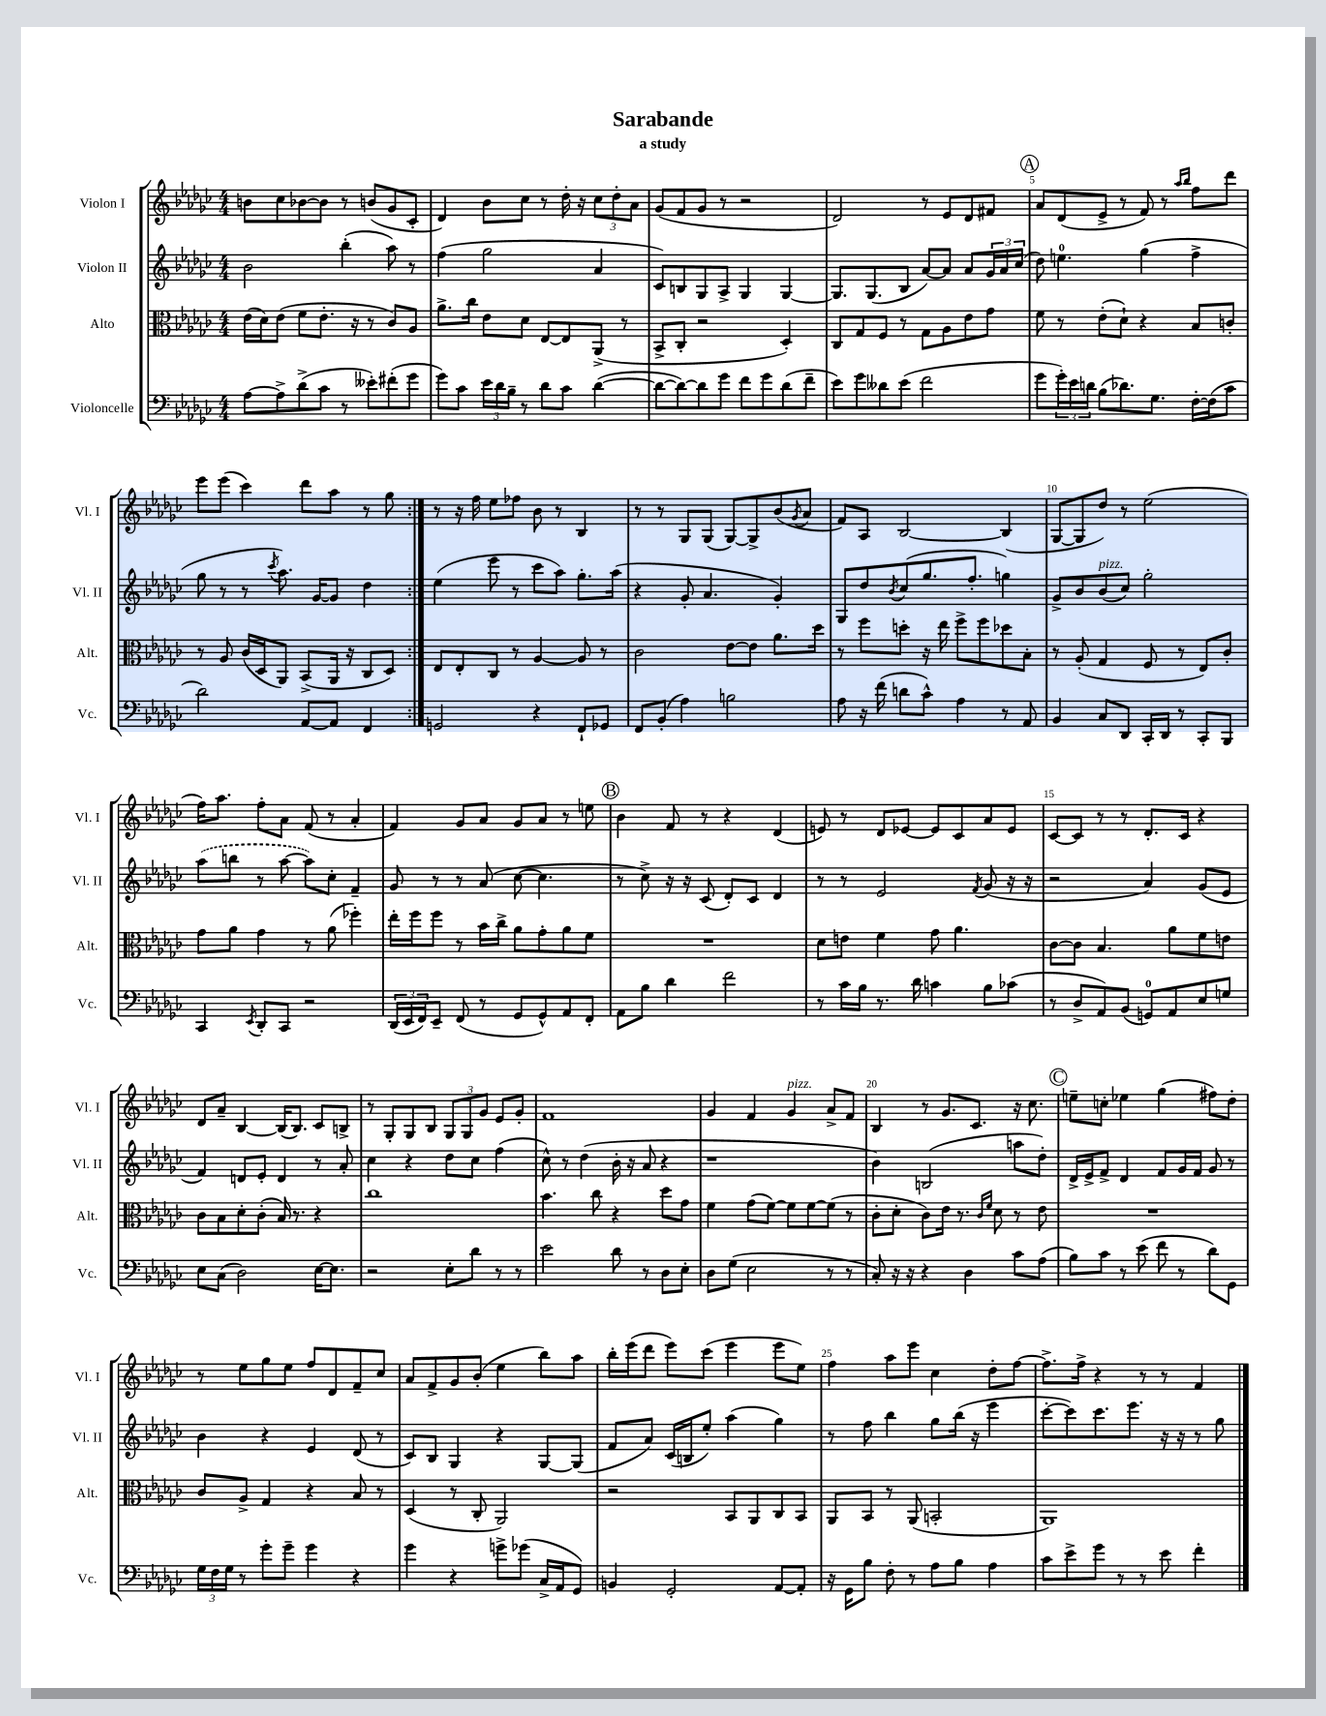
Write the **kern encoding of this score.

**kern	**kern	**kern	**kern
*part4	*part3	*part2	*part1
*staff4	*staff3	*staff2	*staff1
*I"Violoncelle	*I"Alto	*I"Violon II	*I"Violon I
*I'Vc.	*I'Alt.	*I'Vl. II	*I'Vl. I
*clefF4	*clefC3	*clefG2	*clefG2
*k[b-e-a-d-g-c-]	*k[b-e-a-d-g-c-]	*k[b-e-a-d-g-c-]	*k[b-e-a-d-g-c-]
*M4/4	*M4/4	*M4/4	*M4/4
=1	=1	=1	=1
[8A-\L	(16e-\LL	2b-\	8bn\L
.	16d-\J)	.	.
8A-^\]	(8e-\J	.	8cc-\
(8d-^\	8f\L	.	[8b-X\
8c-\J	8.e-'\J	.	8b-\J]
8r	.	(4bb-'\	8r
.	16r	.	.
8e--X'\L)	8r	.	(8bn/L
(8f#X'\	8c-/L)	8aa-\)	8g-/
8g-\J	8A-/J	8r	8c-'/J
=2	=2	=2	=2
8g-\L)	8.a-^\L	(4ff\	4d-/)
8c-\J	.	.	.
.	16cc-\Jk	.	.
24e-\LL	8e-\L	2gg-\	8b-\L
24d-\	.	.	.
24B-~\JJ	.	.	.
8r	8d-\J	.	8cc-\J
8d-\L	[8E-/L	.	8r
8c-\J	8E-/]	.	16dd-'\
.	.	.	16r
([4d-\	(8AA-^/J	4a-/	12cc-\L
.	.	.	12dd-'\
.	8r	.	.
.	.	.	12a-\J
=3	=3	=3	=3
8d-\L_	8BB-^/L	8c-/L)	(8g-/L
8d-\_)	8C-'/J	8Bn/	8f/
8d-\]	2r	8G-/	8g-/J
8g-\J	.	8A-^/J	8r
8f\L	.	4G-/	2r
8g-\	.	.	.
(8d-\	4D-'/)	[4G-/	.
8f~\J	.	.	.
=4	=4	=4	=4
8e-\L)	8C-/L	8.G-/L]	2d-/)
8g-\	8G-/	.	.
.	.	(8.G-/	.
8d--X\	8F/J	.	.
(8e-\J	8r	8B-/J	.
2f\	8G-\L	[8a-/L)	8r
.	8A-\	8a-/J]	8e-/L
.	8e-\	8a-/L	8d-/
.	8g-\J	24g-/L	8f#X/J
.	.	24a-/	.
.	.	(24cc-/JJ	.
!!LO:REH:place=s1:t=A
=5	=5	=5	=5
8g-\L	8f\	8dd-\)	8a-/L
24g-'\L)	8r	4.een\	(8d-/
24e-\	.	.	.
24dn\JJ	.	.	.
(8B-\L	(8e-'\L	.	8e-^/J
8.d-X\)	8d-`\J)	.	8r
.	4r	(4gg-\	8f/)
8.G-\J	.	.	.
.	.	.	8r
.	.	.	16qqaa-/LL
.	.	.	16qqbb-/JJ
[16F'\LL	8B-/L	4ff^\	8ff\L
(16F\J]	.	.	.
8c-\J	8cn'/J	.	8ddd-\J
!!LO:LB:g=z
=6	=6	=6	=6
2d-\)	8r	8gg-\	8eee-\L
.	8A-/	8r	(8eee-\J
.	(16c-/LL	8r	4ccc-\)
.	16D-/J	.	.
.	.	8qccc-/	.
.	8AA-/J)	8.aa-\)	.
[8AA-/L	(8BB-^/L	.	8ddd-\L
.	.	[16g-/KL	.
8AA-/J]	16AA-/Jk	8g-/J]	8aa-\J
.	16r	.	.
4FF/	8C-/L	4dd-\	8r
.	8D-/J)	.	8gg-\
=7:|!	=7:|!	=7:|!	=7:|!
2GGn/	8E-/L	(4ee-\	8r
.	8E-'/	.	16r
.	.	.	16ff\
.	8C-/J	8eee-\	8ee-\L
.	8r	8r	8ff-X\J
4r	[4A-/	8ccc-\L	8b-\
.	.	8aa-\J)	8r
8FF`/L	8A-/]	8.gg-'\L	4B-/
8GG-X/J	8r	.	.
.	.	(16aa-\Jk	.
=8	=8	=8	=8
8FF/L	2c-\	4r	8r
(8BB-'/J	.	.	8r
4A-\)	.	8g-'/	8G-/L
.	.	4.a-/	(8G-/J
2Bn\	[8e-\L	.	[8G-/L)
.	8e-\J]	.	8G-^/]
.	8.a-\L	4g-'/)	(8b-/
.	.	.	8qg-/
.	.	.	8a-/J
.	16dd-\Jk	.	.
=9	=9	=9	=9
8A-\	8r	8G-/L	8f/L)
16r	8ff\L	8dd-/	8A-/J
(16f\	.	.	.
.	.	8qb-/	.
8dn\L	8ddn'\J	(8cc-/	[2B-/
8c-^^\J)	16r	8.gg-/	.
.	16ee-\	.	.
4A-\	8ff^\L	.	.
.	.	8.ff'/J	.
.	8ff\	.	.
8r	8dd-X\	4ggn\)	(4B-/]
8AA-/	8B-'\J	.	.
=10	=10	=10	=10
4BB-/	8r	8g-^/L	[8G-/L
.	(8A-'/	8b-/	8G-/]
!	!	!LO:TX:a:i:t=pizz.	!
8C-/L	4G-/	(8b-/	8dd-/J)
8DD-/J	.	8cc-/J)	8r
16CC-'/LL	8F/	2gg-'\	(2ee-\
16DD-/JJ	.	.	.
8r	8r	.	.
8CC-'/L	8E-/L)	.	.
8BBB-/J	8c-'/J	.	.
!!LO:LB:g=z
=11	=11	=11	=11
4CC-/	8g-\L	(8aa-\L	16ff\KL)
.	.	.	8.aa-\J
.	8a-\J	8bbn\J	.
8qEE-/	.	.	.
8DD-'/L	4g-\	8r	8ff'\L
8CC-/J	.	[8aa-\	8a-\J
2r	8r	8aa-\L])	(8f/
.	(8a-\	8cc-'\J	8r
.	4ff-X'\)	4f~/	4a-'/
=12	=12	=12	=12
(24DD-/LL	16ee-'\LL	8g-/	4f/)
24EE-/	.	.	.
.	16ff\J	.	.
24FF/J)	.	.	.
8EE-~/J	8ff\J	8r	.
(8FF/	8r	8r	8g-/L
8r	16b-\LL	(8a-/	8a-/J
.	16cc-^\JJ	.	.
8GG-/L	8a-\L	[8cc-\	8g-/L
8GG-^^/)	8g-'\	4.cc-\]	8a-/J
8AA-/	8a-\	.	8r
8FF'/J	8f\J	.	8een\
!!LO:REH:place=s1:t=B
=13	=13	=13	=13
8AA-\L	1r	8r	4b-\
8B-\J	.	8cc-^\)	.
4d-\	.	16r	8f/
.	.	16r	.
.	.	(8c-/	8r
2f\	.	8d-'/L)	4r
.	.	8c-/J	.
.	.	4d-/	(4d-/
=14	=14	=14	=14
8r	8d-\L	8r	8en/)
16c-\LL	8en\J	8r	8r
16B-\JJ	.	.	.
8.r	4f\	2e-/	8d-/L
.	.	.	[8e-X/J
16d-\	.	.	.
4cn\	8g-\	.	8e-/L]
.	4.a-\	.	8c-/
.	.	8qf/	.
8B-\L	.	(8g-/	8a-/
(8c-X\J	.	16r	8e-/J
.	.	16r	.
=15	=15	=15	=15
8r	[8c-\L	2r	[8c-/L
8D-^/L	8c-\J]	.	8c-/J]
8AA-/)	4.B-/	.	8r
(8BB-/J	.	.	8r
8GGn/L)	.	4a-/)	8.d-'/L
8AA-/	8a-\L	.	.
.	.	.	16c-/Jk
8E-/	8f\	(8g-/L	4r
8Gn/J	8en\J	8e-/J	.
!!LO:LB:g=z
=16	=16	=16	=16
8E-\L	8c-\L	4f/)	8d-/L
(8C-\J	8B-\	.	8a-~/J
2D-\)	8d-'\	8dn/L	[4B-/
.	(8c-'\J	8e-'/J	.
.	16B-/)	4d/	(16B-/KL]
.	8.r	.	8.B-/J)
[16E-\KL	4r	8r	8c-/L
8.E-\J]	.	.	.
.	.	8a-'/	8Bn^/J
=17	=17	=17	=17
2r	1cc-	4cc-\	8r
.	.	.	8G-'/L
.	.	4r	8G-/
.	.	.	8B-/J
8E-'\L	.	8dd-\L	12G-/L
.	.	.	12G-/
8d-\J	.	8cc-\J	.
.	.	.	12g-/J
8r	.	(4ff\	8e-/L
8r	.	.	8g-'/J
=18	=18	=18	=18
2e-\	4.b-\	8cc-^^\)	1f
.	.	8r	.
.	.	(4dd-\	.
.	8cc-\	.	.
8d-\	4r	16b-'\	.
.	.	16r	.
8r	.	8a-/	.
8D-\L	8dd-\L	4r	.
8E-'\J	8g-\J	.	.
=19	=19	=19	=19
8D-\L	4f\	1r	4g-/
(8G-\J	.	.	.
2E-\	(8g-\L	.	4f/
.	[8f\J)	.	.
!	!	!	!LO:TX:a:i:t=pizz.
.	8f\L]	.	4g-/
.	[8f\	.	.
8r	(8f\J]	.	8a-^/L
8r	8r	.	8f/J
=20	=20	=20	=20
8C-'/)	8c-'\L	4b-\)	4B-/
16r	8d-'\J	.	.
16r	.	.	.
4r	8c-\L)	(2Bn/	8r
.	16e-\Jk	.	8.g-/L
.	8.r	.	.
4D-\	.	.	.
.	.	.	8.c-/J
.	16qqc-/LL	.	.
.	16qqf/JJ	.	.
.	8d-\	.	.
8c-\L	8r	8aan\L	16r
.	.	.	8.cc-\
(8A-\J	8e-\	8dd-'\J)	.
!!LO:REH:place=s1:t=C
=21	=21	=21	=21
8B-\L)	1r	16d-^/LL	8een~\L
.	.	16e-^/J	.
8c-\J	.	8f^/J	8ccn'\J
8r	.	4d-/	4ee-X\
(8e-\	.	.	.
8f\	.	8f/L	(4gg-\
8r	.	16g-/L	.
.	.	16f/JJ	.
8d-\L)	.	8g-/	8ff#X\L)
8GG-\J	.	8r	8dd-'\J
!!LO:LB:g=z
=22	=22	=22	=22
24G-\LL	8c-/L	4b-\	8r
24F\	.	.	.
24G-\JJ	.	.	.
8r	8A-^/J	.	8ee-\L
8g-'\L	4G-/	4r	8gg-\
8g-~\J	.	.	8ee-\J
4g-\	4r	4e-/	8ff/L
.	.	.	8d-/
4r	8B-/	(8d-/	8f~/
.	8r	8r	8cc-/J
=23	=23	=23	=23
4g-\	(4D-/	8c-/L)	8a-/L
.	.	8B-/J	8f^/
4r	8r	4G-/	8g-/
.	8C-'/	.	(8b-'/J
8gn^\L	2AA-/)	4r	4ee-\
(8g-X\J	.	.	.
16C-^/LL	.	[8G-/L	8bb-\L)
16AA-/J	.	.	.
8GG-/J)	.	(8G-/J]	8aa-\J
=24	=24	=24	=24
4BBn/	2r	8f/L	16bb-'\LL
.	.	.	(16eee-\J
.	.	8a-/J)	8ddd-\J
2GG-'/	.	(16c-/LL	8eee-\L)
.	.	16Bn/J	.
.	.	8ee-'/J)	(8ccc-\J
.	8BB-/L	(4aa-\	4eee-\
.	8AA-/	.	.
[8AA-/L	8C-/	4gg-\)	8eee-\L
8AA-'/J]	8BB-/J	.	8ee-\J)
=25	=25	=25	=25
16r	8AA-/L	8r	4ff\
16GG-\KL	.	.	.
8B-\J	8BB-/J	8ff\	.
8F'\	8r	4bb-\	8aa-\L
8r	(8AA-/	.	8eee-\J
8A-\L	2BBn'/	8gg-\L	4cc-\
8B-\J	.	(16bb-\Jk	.
.	.	16r	.
4A-\	.	4eee-\	8dd-'\L
.	.	.	[8ff\J
=26	=26	=26	=26
8c-\L	1AA-)	[8ccc-'\L	8.ff^\L]
8e-^\	.	8ccc-\])	.
.	.	.	16ff^\Jk
8g-\J	.	8.ccc-\	4r
8r	.	.	.
.	.	8.eee-\J	.
8r	.	.	8r
8e-\	.	16r	8r
.	.	16r	.
4f'\	.	8r	4f/
.	.	8gg-\	.
==	==	==	==
*-	*-	*-	*-
